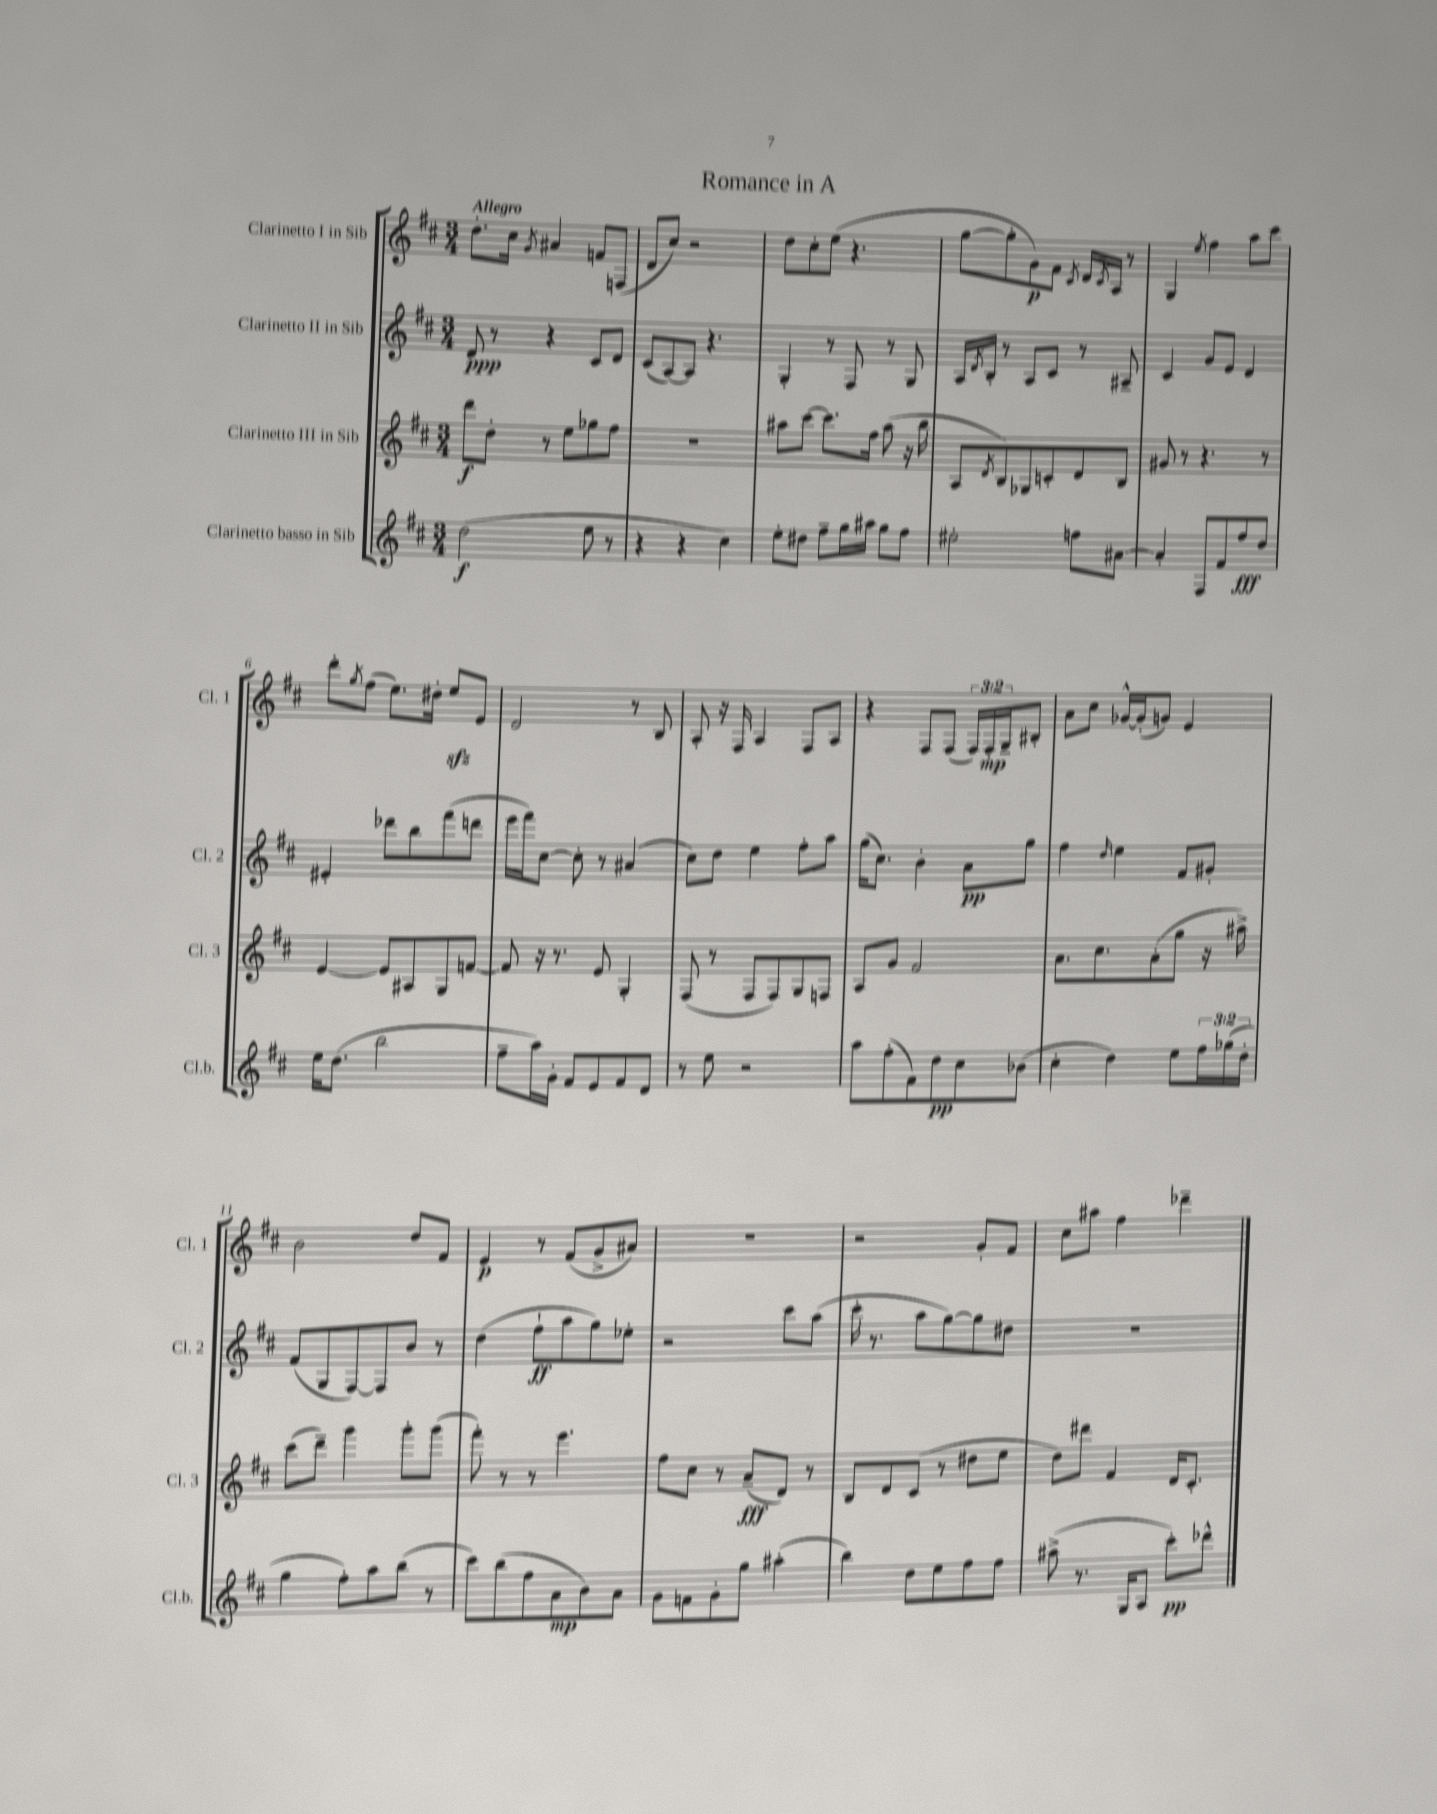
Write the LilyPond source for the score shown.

\header { title = "Romance in A" }
<<
\new StaffGroup <<
\new Staff = "s0" \with { instrumentName = "Clarinetto I in Sib" shortInstrumentName = "Cl. 1" } {
    \clef treble \key d \major \numericTimeSignature \time 3/4 \override Staff.TupletNumber.text = #tuplet-number::calc-fraction-text \tempo "Allegro"
    d''8.-. cis''16 \acciaccatura { g'8 } ais'4 f'8 f8( |
    d'8 cis''8) r2 |
    d''8 cis''8-. e''8( r4. |
    g''8~ g''8-. g'8\p) fis'8 \acciaccatura { cis'8 } d'16 \acciaccatura { cis'8 } a16 r8 |
    g4 \acciaccatura { e''8 } fis''4 a''8 cis'''8 |
    d'''8-. \acciaccatura { g''8 } fis''8( e''8.) dis''16-. e''8\sfz e'8 |
    d'2 r8 b8 |
    a8-. r16 fis16 a4 fis8 a8 |
    r4 fis8 fis8( \tuplet 3/2 { fis16) fis16-.\mp g16-- } bis8-. |
    a'8 cis''8 ges'16~-^ ges'16-.( g'8) e'4 |
    b'2 d''8 fis'8 |
    e'4\p r8 fis'8( g'8-> ais'8) |
    r2. |
    r2 g'8-. fis'8 |
    cis''8 ais''8 fis''4 des'''4-- \bar "|." |
}
\new Staff = "s1" \with { instrumentName = "Clarinetto II in Sib" shortInstrumentName = "Cl. 2" } {
    \clef treble \key d \major \numericTimeSignature \time 3/4
    d'8\ppp r8 r4 cis'8 d'8 |
    cis'8( a8~) a8 r4. |
    g4-. r8 fis8 r8 g8 |
    a16 \acciaccatura { d'8 } b16-. r8 a8 cis'8 r8 ais8-- |
    cis'4 g'8 e'8 d'4 |
    eis'4-. des'''8 b''8 fis'''8( d'''8 |
    e'''16 fis'''16) cis''8~ cis''8-. r8 ais'4( |
    cis''8) d''8 e''4 fis''8-. a''8 |
    g''16( cis''8.) b'4-. a'8\pp g''8 |
    fis''4 \grace { d''16 } e''4 fis'8 gis'8-. |
    fis'8( g8 fis8~) fis8 b'8 r8 |
    d''4( fis''8-!\ff a''8 g''8) ees''8-. |
    r2 cis'''8 a''8( |
    cis'''16-. r8. a''8 g''8~) g''8 dis''8 |
    R2. \bar "|." |
}
\new Staff = "s2" \with { instrumentName = "Clarinetto III in Sib" shortInstrumentName = "Cl. 3" } {
    \clef treble \key d \major \numericTimeSignature \time 3/4
    d'''8\f d''8-. r8 e''8 ges''8 fis''8 |
    R2. |
    ais''8 cis'''8~ cis'''8. fis''16 ais''8( r16 b''16 |
    a8 \acciaccatura { d'8 } b8) ges8 c'8-. d'8 b8 |
    gis'8 r8 r4. r8 |
    e'4~ e'8 ais8 g8 f'8~ |
    f'8 r16 r8. e'8 g4-. |
    fis8( r8 fis8 fis8) g8 f8 |
    a8 g'8 fis'2 |
    a'8. cis''8. a'8-.( g''8 r16 ais''16->) |
    cis'''8( d'''8--) g'''4 g'''8-. g'''8( |
    fis'''8-.) r8 r8 e'''4. |
    fis''8 cis''8 r8 a'8--\fff( d'8) r8 |
    b8 d'8 cis'8( r8 dis''8 e''8 |
    d''8) dis'''8 fis'4 d'16 cis'8.-. \bar "|." |
}
\new Staff = "s3" \with { instrumentName = "Clarinetto basso in Sib" shortInstrumentName = "Cl.b." } {
    \clef treble \key d \major \numericTimeSignature \time 3/4 \override Staff.TupletNumber.text = #tuplet-number::calc-fraction-text
    d''2\f( e''8 r8 |
    r4 r4 cis''4) |
    e''8-. dis''8 fis''8-- g''16 ais''16 g''8 fis''8 |
    eis''2-. f''8 ais'8~ |
    ais'4-. fis8 fis'8 fis''8\fff d''8 |
    e''16 d''8.( b''2 |
    fis''8-- a''16) g'16-. fis'8 e'8 fis'8 d'8 |
    r8 e''8 r2 |
    a''8 fis''8-.( fis'8) d''8\pp cis''8 bes'8( |
    cis''4-. d''4) e''8 \tuplet 3/2 { fis''16 ges''16( d''16-. } |
    g''4 fis''8-.) a''8 b''8( r8 |
    cis'''8) b''8( fis''8 a'8\mp b'8) a'8 |
    g'8 f'8 g'8-. g''8 ais''4-.( |
    b''4) d''8 e''8 fis''8 fis''8 |
    ais''8->( r8. g16 a8 cis'''8-.\pp) des'''8-^ \bar "|." |
}
>>
>>
